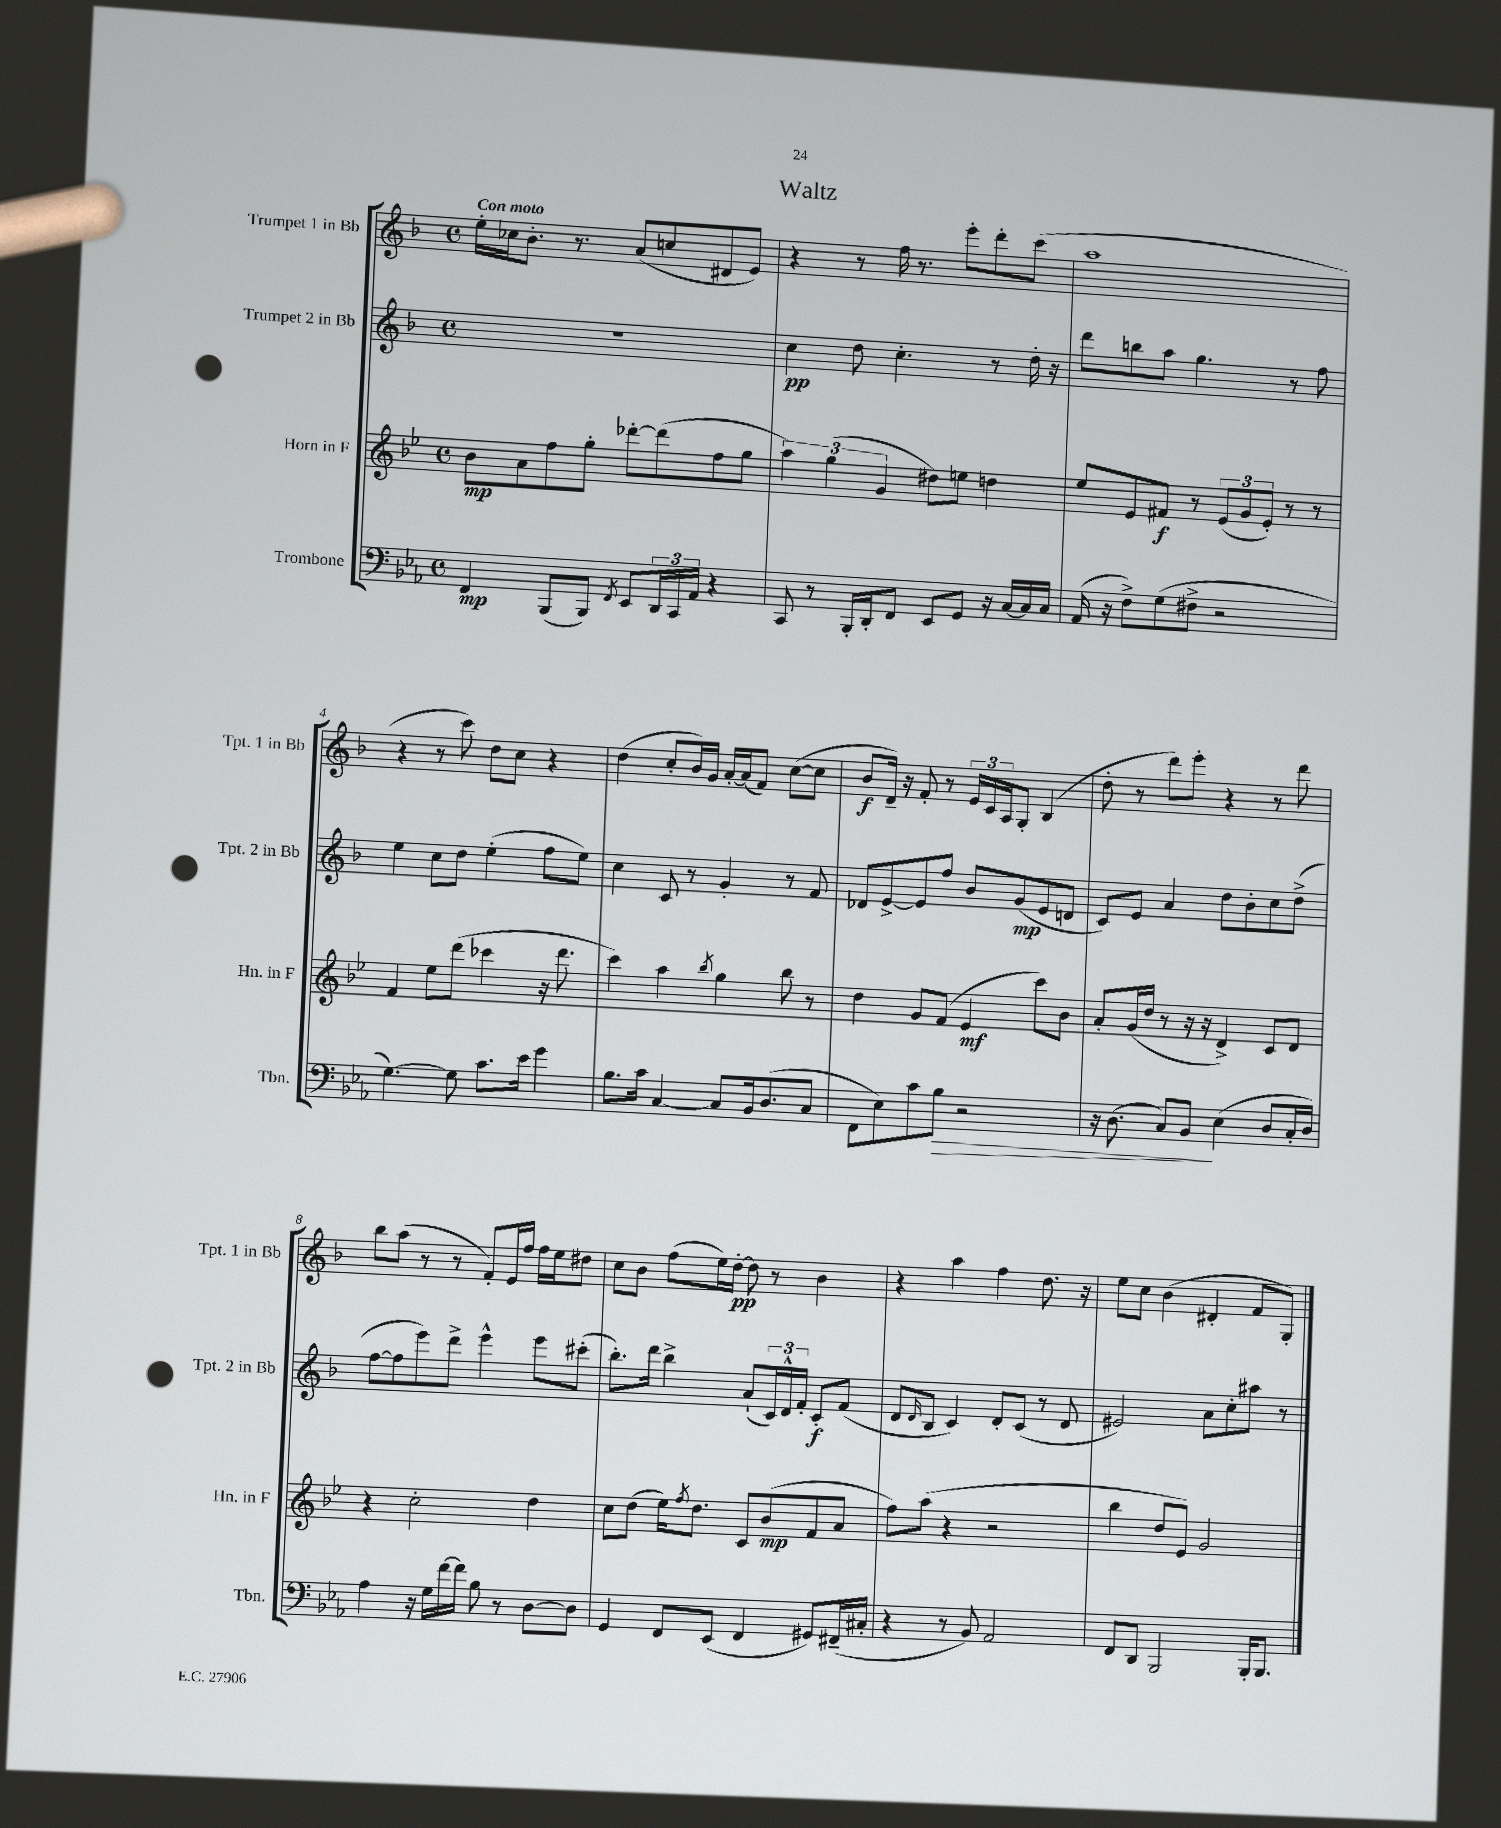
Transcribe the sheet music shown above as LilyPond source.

\header { title = "Waltz" }
<<
\new StaffGroup <<
\new Staff = "s0" \with { instrumentName = "Trumpet 1 in Bb" shortInstrumentName = "Tpt. 1 in Bb" } {
    \clef treble \key f \major \defaultTimeSignature \time 4/4 \tempo "Con moto"
    e''16-. ces''16 bes'8.-. r8. a'8( c''8 dis'8 e'8) |
    r4 r8 f''16 r8. e'''8-. d'''8-. c'''8( |
    a''1 |
    r4 r8 c'''8) d''8 c''8 r4 |
    d''4( c''8-. bes'16) g'16 a'16~-. a'16( f'8) c''8~( c''8 |
    bes'8\f d'16--) r16 f'8-. r8 \tuplet 3/2 { e'16 c'16 a16 } g8-. bes4( |
    d''8-. r8 d'''8) e'''8-. r4 r8 d'''8 |
    bes''8 a''8( r8 r8 f'8-.) e'16 f''16 f''16 e''16 dis''8 |
    c''8 bes'8 f''8( e''16) d''16~-.\pp d''8 r8 bes'4 |
    r4 a''4 f''4 d''8. r16 |
    e''8 c''8 bes'4( dis'4-. f'8 g8-.) \bar "|." |
}
\new Staff = "s1" \with { instrumentName = "Trumpet 2 in Bb" shortInstrumentName = "Tpt. 2 in Bb" } {
    \clef treble \key f \major \defaultTimeSignature \time 4/4
    R1 |
    c''4\pp d''8 c''4.-. r8 d''16-. r16 |
    d'''8 b''8 a''8 g''4. r8 f''8 |
    e''4 c''8 d''8 e''4-.( f''8 e''8) |
    c''4 c'8 r8 g'4-. r8 f'8 |
    des'8 e'8~-> e'8 f''8 bes'8 g'8\mp( e'8 d'8 |
    c'8) e'8 a'4 d''8 bes'8-. c''8 d''8->( |
    f''8~ f''8 e'''8) d'''8-> e'''4-^ e'''8 cis'''8-.( |
    bes''8.-.) d'''16 bes''4-> a'8-!( \tuplet 3/2 { c'16) d'16-^ f'16-. } c'8-.\f f'8( |
    d'8 \grace { d'16 } bes8 c'4) d'8-. c'8( r8 d'8 |
    eis'2) a'8 c''8-. ais''8 r8 \bar "|." |
}
\new Staff = "s2" \with { instrumentName = "Horn in F" shortInstrumentName = "Hn. in F" } {
    \clef treble \key bes \major \defaultTimeSignature \time 4/4
    bes'8\mp a'8 f''8 g''8-. des'''8~-. des'''8( f''8 g''8 |
    \tuplet 3/2 { a''4) g''4( g'4 } dis''8) e''8 d''4 |
    ees''8 ees'8 fis'8\f r8 \tuplet 3/2 { ees'8( g'8 ees'8-.) } r8 r8 |
    f'4 ees''8 d'''8( ces'''4 r16 d'''8. |
    c'''4) a''4 \acciaccatura { bes''8 } g''4 bes''8 r8 |
    d''4 g'8 f'8( ees'4\mf c'''8) bes'8 |
    a'8-. g'16( d''16 r8 r16 r16 d'4->) c'8 d'8 |
    r4 c''2-. d''4 |
    c''8 d''8( ees''16) \acciaccatura { f''8 } d''8. c'8 bes'8\mp( f'8 a'8 |
    f''8) a''8( r4 r2 |
    bes''4 d''8 ees'8) g'2 \bar "|." |
}
\new Staff = "s3" \with { instrumentName = "Trombone" shortInstrumentName = "Tbn." } {
    \clef bass \key ees \major \defaultTimeSignature \time 4/4
    f,4\mp bes,,8( bes,,8) \acciaccatura { f,8 } ees,8 \tuplet 3/2 { d,16 c,16 aes,16 } r4 |
    c,8 r8 bes,,16-. d,16-. f,8 ees,8 g,8 r16 c16~ c16 c16 |
    aes,16( r16 f8->) g8( fis8-> r2 |
    g4.~) g8 c'8. ees'16 g'4 |
    bes8. c'16 c4~ c8 bes,16 d8.( c8 |
    f,8 ees8) c'8 bes8\> r2 |
    r16 d8.( c8) bes,8\! ees4( d8 c16-. d16) |
    aes4 r16 g16 f'16~ f'16 bes8 r8 d8~ d8 |
    g,4 f,8 ees,8( f,4 gis,8) fis,16--( cis16-. |
    r4 r8 bes,8) aes,2 |
    f,8 d,8 bes,,2 bes,,16-. bes,,8. \bar "|." |
}
>>
>>
